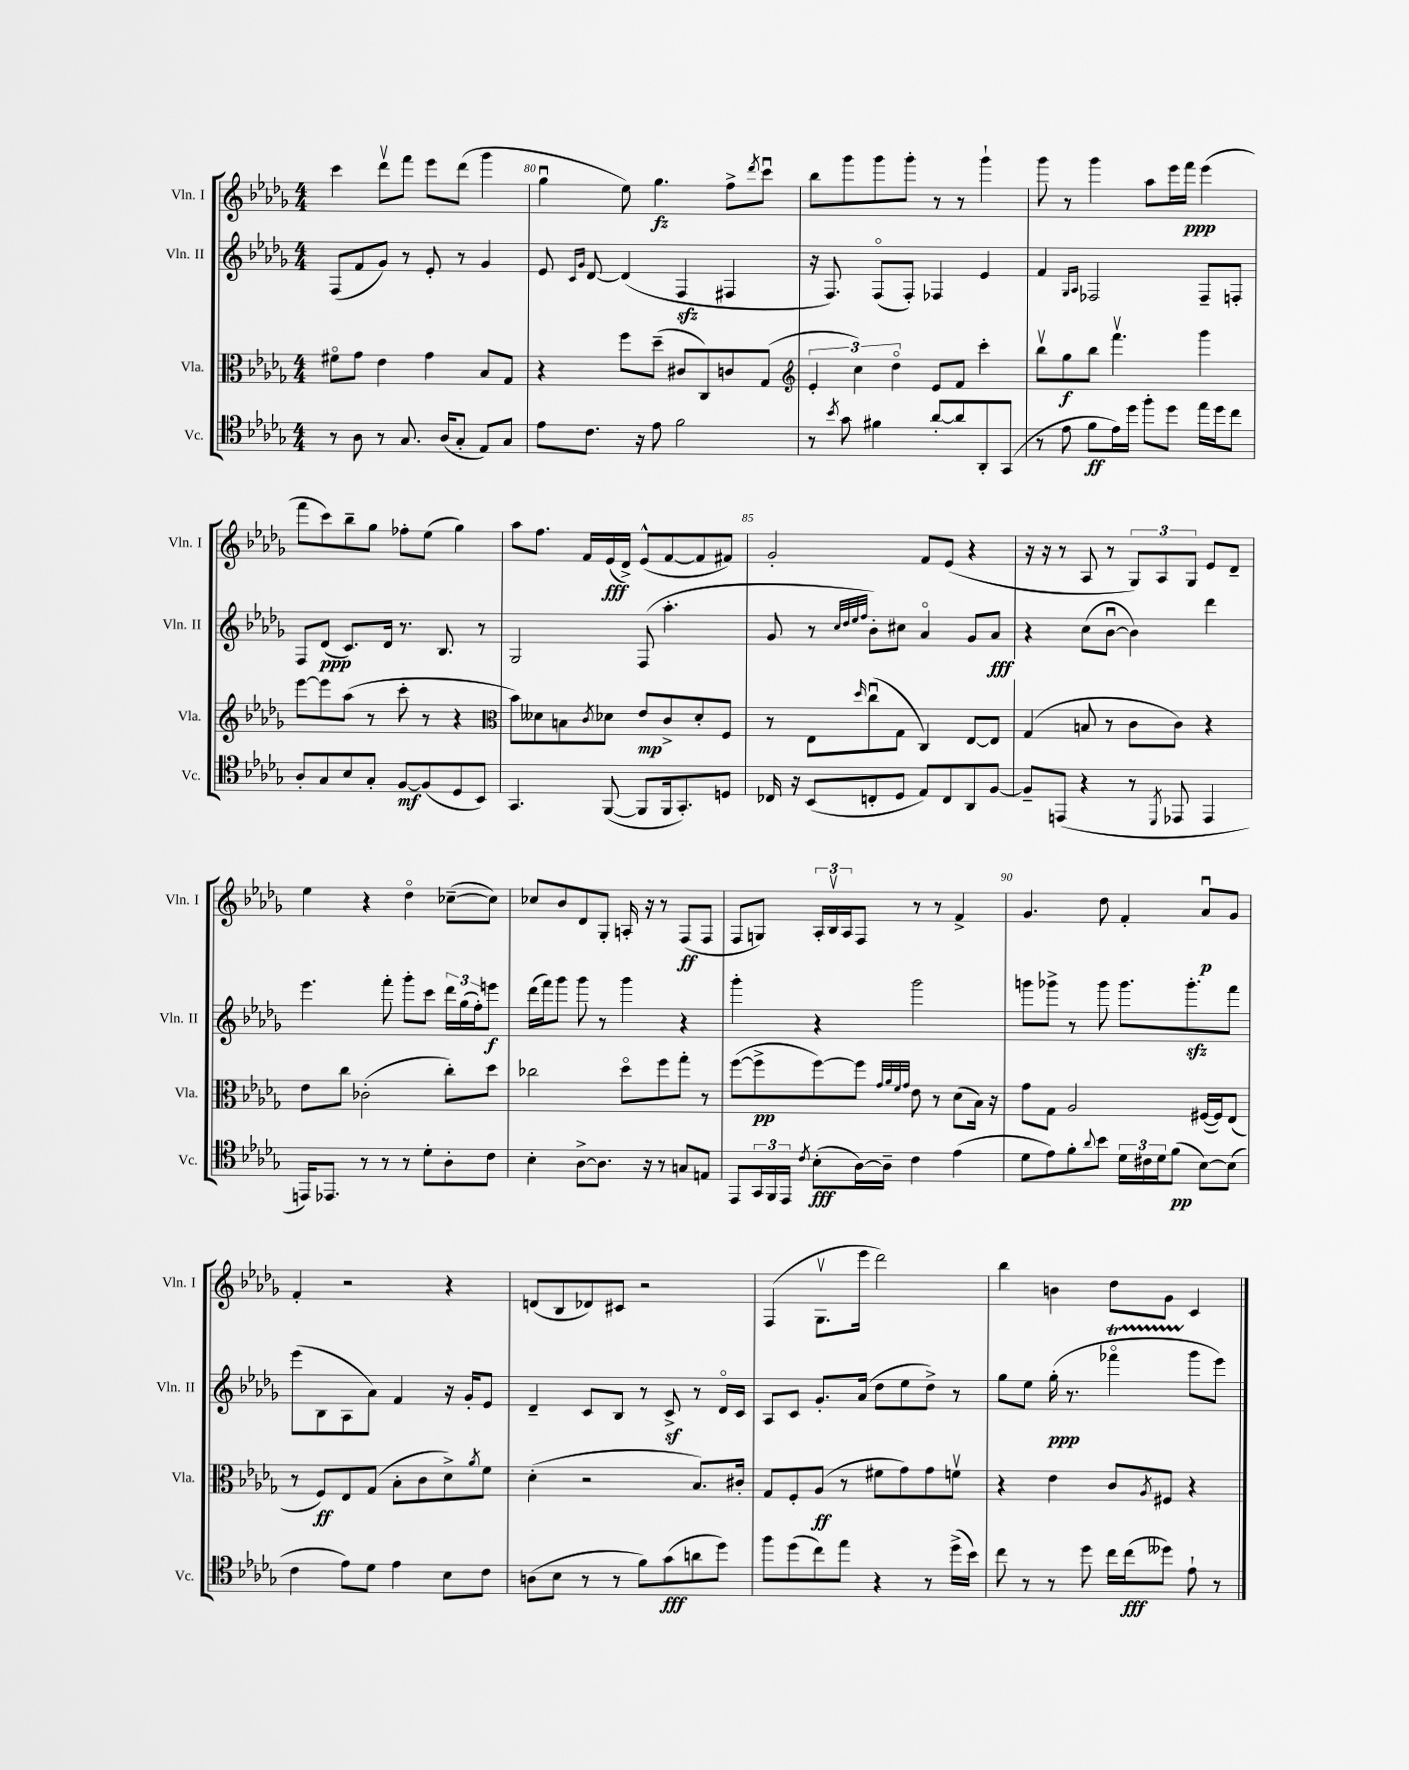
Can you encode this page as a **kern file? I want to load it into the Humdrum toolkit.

**kern	**kern	**kern	**kern
*staff4	*staff3	*staff2	*staff1
*clefC4	*clefC3	*clefG2	*clefG2
*k[b-e-a-d-g-]	*k[b-e-a-d-g-]	*k[b-e-a-d-g-]	*k[b-e-a-d-g-]
*M4/4	*M4/4	*M4/4	*M4/4
8r	8f#o	(8F	4ccc
8A-	8g-	8f	.
8r	4e-	8g-)	8ddd-v
8.G-	.	8r	8fff
.	4g-	8e-'	8eee-
(16A-	.	.	.
8G-'	.	8r	(8ddd-
8E-)	8B-	4g-	4ggg-
8G-	8G-	.	.
=	=	=	=
8e-	4r	8e-	4gg-u
.	.	16qqc	.
.	.	16qqg-	.
8.c	.	[8d-	.
.	8ff	(4d-]	8ee-)
16r	.	.	.
8e-	(8dd-~	.	4.gg-
2f	8c#	4F	.
.	8C)	.	.
.	8c	4F#	8ff^
.	.	.	8qddd-
.	(8G-	.	8cccu
=	=	=	=
*	*clefG2	*	*
8r	6e-'	16r	8bb-
.	.	8.F)	.
8qb-	.	.	.
8g-	.	.	8ggg-
.	6cc)	.	.
4f#	.	(8Fo	8ggg-
.	6dd-o	.	.
.	.	8F')	8ggg-'
[8a-'	8e-	4F-	8r
8a-]	8f	.	8r
8AA-'	4ccc'	4e-	4ggg-`
(8GG-	.	.	.
=	=	=	=
8r	8bb-v	4f	8ggg-
8e-	8gg-	.	8r
.	.	16qqG-	.
.	.	16qqA-	.
8f	8bb-	2F-	4ggg-
16e-)	4.fffv	.	.
16dd-	.	.	.
8ff'	.	.	8aa-
8dd-	.	.	16eee-
.	.	.	16fff
16ee-	4ggg-	8F-~	(4eee-
16dd-	.	.	.
8cc	.	8F'	.
=	=	=	=
8A-'	[8eee-	8F	8fff
8G-	8eee-]	(8d-	8ccc)
8B-	(8aa-	8.c)	8bb-~
8G-'	8r	.	8gg-
.	.	16d-	.
[8F	8ccc'	8.r	8ff-'
(8F]	8r	.	(8ee-
.	.	8.B-	.
8D-	4r	.	4gg-)
8BB-)	.	8r	.
=	=	=	=
*	*clefC3	*	*
4.GG-	8b-)	2G-	8aa-
.	8d--	.	8.ff
.	8B	.	.
.	.	.	16f
.	8qc	.	.
([8FF	8d-	.	(16e-
.	.	.	16d-^)
8FF]	8e-	(8F	(8e-^^
16FF	8c^	4.aa-'	[8f
8.GG-')	.	.	.
.	8d-'	.	8f]
8D	8F	.	8f#)
=	=	=	=
16C-	8r	8g-	2g-'
16r	.	.	.
(8BB-	8E-	8r	.
.	.	32qqcc	.
.	.	32qqdd-	.
.	.	32qqee-	.
.	16qqdd-	32qqff	.
8C'	(8ccu	8b-')	.
8D-	8G-	8cc#	.
8E-)	4C)	4a-o	8f
8C	.	.	(8e-
8AA-	[8E-	8g-	4r
[8F	8E-]	8a-	.
=	=	=	=
8F~]	(4G-	4r	16r
.	.	.	16r
(8EE	.	.	8r
4r	8B	(8cc	8A-
.	8r	[8b-u	8r
8r	8c	4b-])	12G-)
.	.	.	12A-
8qDD-	.	.	.
8EE-	8c)	.	.
.	.	.	12G-
4EE-	4r	4ddd-	8e-
.	.	.	8d-~
=	=	=	=
16EE)	8e-	4.eee-	4ee-
8.EE-	.	.	.
.	8cc	.	.
8r	(2c-'	.	4r
8r	.	8fff'	.
8r	.	8ggg-'	4dd-o
8d-'	.	8ccc	.
8A-'	8cc')	24ddd-	([8cc-~
.	.	(24gg-	.
.	.	24ff')	.
8c	8dd-	8eee	8cc-])
=	=	=	=
4B-'	2cc-	(16ddd-	8cc-
.	.	16fff)	.
.	.	8ggg-	8b-
[8A-^	.	8ggg-	8d-
8.A-]	.	8r	8G-'
.	8dd-o	4ggg-	16A'
16r	.	.	16r
8r	8ff	.	8r
8G	8gg-'	4r	(8F
8E	8r	.	8F
=	=	=	=
8EE-	([8ff	4ggg-'	8F
24GG-	8ff^]	.	8G)
24FF	.	.	.
24EE-	.	.	.
8qc	.	.	.
(8B-'	[8ff)	4r	24A-'
.	.	.	24B-v
.	.	.	24A-
[16A-)	8ff]	.	8F
16A-~]	.	.	.
.	32qqg-	.	.
.	32qqa-	.	.
.	32qqf	.	.
.	32qqg-	.	.
4c	8e-	2ggg-	8r
.	8r	.	8r
(4e-	(8d-	.	4f^
.	16B-)	.	.
.	16r	.	.
=	=	=	=
8d-	8g-	8ggg	4.g-
8e-)	8G-	8ggg-^	.
8f'	2A-	8r	.
8qqa-	.	.	.
8b-	.	8ggg-	8dd-
24d-	.	8.ggg-	4f'
24c#	.	.	.
24d-	.	.	.
(8f	.	.	.
.	.	8.ggg-'	.
[8B-)	([16F#	.	8a-u
.	16F#])	.	.
(8B-]	(8E-	8fff	8g-
=	=	=	=
4c	8r	(8eee-	4f'
.	8F)	8B-	.
8e-)	8E-	8A-	2r
8d-	(8G-	8a-)	.
4e-	8B-'	4f	.
.	8c	.	.
8B-	8d-^)	16r	4r
.	.	16g-'	.
.	8qa-	.	.
8c	8f	8e-	.
=	=	=	=
(8A	(4d-'	4d-~	(8d
8B-	.	.	8B-
8r	2r	8c	8d-)
8r	.	8B-	8c#
8f)	.	8r	2r
(8g-	.	8c^	.
8a	8.B-)	8r	.
8dd-)	.	16d-o	.
.	16c#'	16c	.
=	=	=	=
8ff	8G-	8A-	(4F
(8dd-	8F'	8c	.
8cc)	(8A-	8.g-'	8.G-v
8ee-	8r	.	.
.	.	(16a-	16eee-
4r	8f#	8dd-	2ddd-)
.	8g-)	8ee-	.
8r	8g-	8dd-^)	.
(16dd-^	8fv	8r	.
16b-)	.	.	.
=	=	=	=
8cc	4r	8gg-	4bb-
8r	.	8ee-	.
8r	4e-	(16gg-'	4b
.	.	8.r	.
8dd-	.	.	.
16cc	8c	4fff-o	8dd-
(16cc	.	.	.
.	8qA-	.	.
8dd--)	8F#	.	8g-
8e-`	4r	8ggg-	4c
8r	.	8eee-)	.
==	==	==	==
*-	*-	*-	*-
